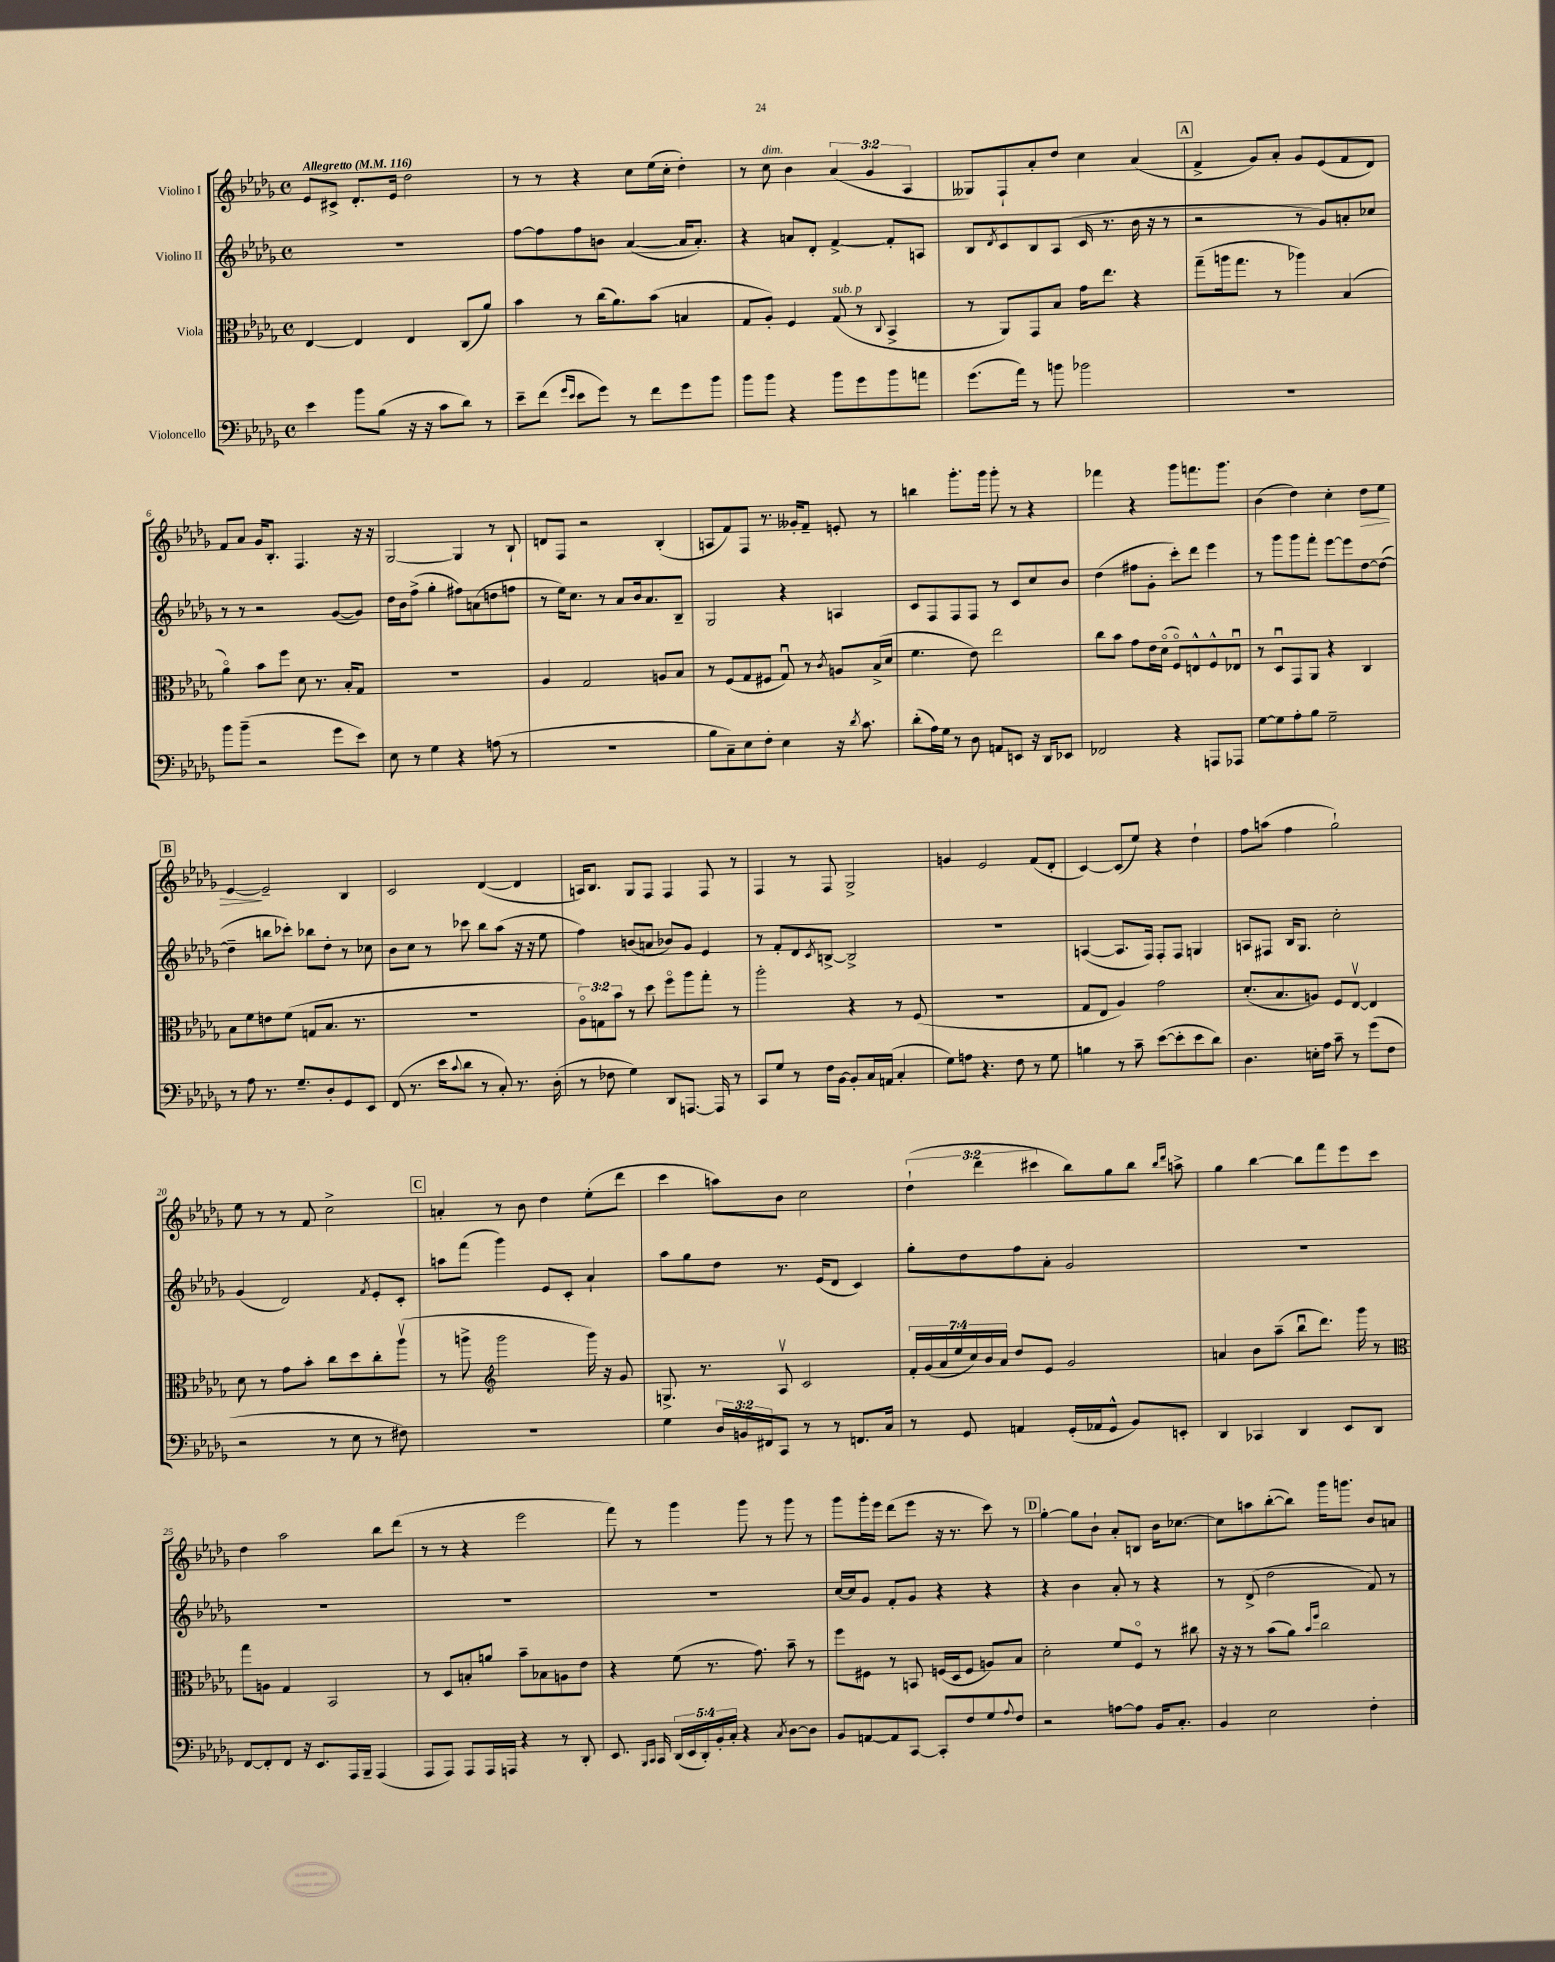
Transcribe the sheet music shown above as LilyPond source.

<<
\new StaffGroup <<
\new Staff = "s0" \with { instrumentName = "Violino I" } {
    \clef treble \key des \major \defaultTimeSignature \time 4/4 \override Staff.TupletNumber.text = #tuplet-number::calc-fraction-text \tempo "Allegretto" 4 = 116
    ees'8 cis'8-> des'8.-. ees'16 des''2 |
    r8 r8 r4 c''8 ees''16( c''16-. des''4-.) |
    r8 c''8^\markup { \italic "dim." } bes'4 \tuplet 3/2 { aes'4( ges'4 aes4 } |
    geses8) f8-! aes'8-. des''8 c''4 aes'4( |
    \mark \markup { \box "A" } f'4-> ges'8) aes'8-. ges'8 ees'8( f'8 des'8) |
    f'8 aes'8 ges'16 bes8.-. f4. r16 r16 |
    ges2~ ges4 r8 bes8-! |
    d'8 f8 r2 bes4-.( |
    a8 f'8) f8 r8. geses'16-. f'8-- e'8-. r8 |
    b''4 ges'''8.-. ges'''16 ges'''8-. r8 r4 |
    fes'''4 r4 ges'''8 f'''8. ges'''8. |
    bes'4( des''4) c''4-. des''8\> ees''8 |
    \mark \markup { \box "B" } ees'4~\! ees'2-- bes4 |
    c'2 des'4~( des'4 |
    a16) bes8. ges8 f8 f4 f8 r8 |
    f4 r8 f8 ges2-> |
    g'4 ees'2 f'8( des'8-. |
    c'4~) c'8( ees''8) r4 des''4-! |
    f''8 a''8( f''4 ges''2-!) |
    ees''8 r8 r8 f'8 c''2-> |
    \mark \markup { \box "C" } a'4-. r8 bes'8 des''4 ees''8-.( des'''8 |
    c'''4 a''8) bes'8 c''2 |
    \tuplet 3/2 { des''4-!( des'''4 cis'''4 } bes''8) ges''8 bes''8 \grace { bes''16 des'''16 } a''8-> |
    ges''4 bes''4~ bes''8 f'''8 ees'''8 c'''8 |
    des''4 aes''2 bes''8 des'''8( |
    r8 r8 r4 ees'''2 |
    f'''8) r8 ges'''4 ges'''8 r8 ges'''8 r8 |
    ges'''8 ges'''16-. ees'''16 des'''8( ees'''8 r16 r8. c'''8) r8 |
    \mark \markup { \box "D" } ges''4~-. ges''8 bes'8-! aes'8-. b8 bes'16 ces''8.~ |
    ces''8 a''8 bes''8~-.( bes''8) ges'''16 g'''8. bes'8 a'8 \bar "|." |
}
\new Staff = "s1" \with { instrumentName = "Violino II" } {
    \clef treble \key des \major \defaultTimeSignature \time 4/4
    R1 |
    f''8~ f''8 f''8 b'8 aes'4~( aes'16 aes'8.-.) |
    r4 a'8 des'8-. f'4~-> f'8-. a8 |
    bes8 \acciaccatura { des'8 } c'8 bes8 aes8( c'16 r8. bes'16 r16 r8 |
    \mark \markup { \box "A" } r2 r8 ges'8) a'8-. ces''8 |
    r8 r8 r2 ges'8~( ges'8) |
    des''16 bes'16 f''8->( ges''4-. fis''8) a'8( d''8 f''8 |
    r8 ees''16) c''8. r8 aes'8 bes'16 aes'8. bes8-- |
    ges2 r4 a4 |
    c'8 f8 f8 f8 r8 c'8 c''8 bes'8 |
    des''4( fis''8 ges'8-. c'''8-.) des'''8 ees'''4 |
    r8 ges'''8 ges'''8 f'''8-. ees'''8~ ees'''8 des''8~ des''8~( |
    \mark \markup { \box "B" } des''4-- b''8 ces'''8-.) bes''8 des''8-. r8 ces''8 |
    bes'8 c''8 r8 ces'''8 bes''8 aes''8( r16 r16 ees''8 |
    f''4) b'8( a'8 bes'8) ges'8 ees'4 |
    r8 f'8-. des'8 \acciaccatura { c'8 } b8~-> b2-> |
    R1 |
    a4~( a8. f16) f8-. f8 g4 |
    a8 fis8 bes16 ges8. c''2-. |
    ges'4( des'2) \acciaccatura { f'8 } ees'8-. c'8-. |
    \mark \markup { \box "C" } a''8 f'''8( ges'''4) ees'8 c'8-. aes'4-! |
    aes''8 ges''8 des''8 r8. ees'16( des'8 c'4) |
    ges''8-. des''8 f''8 aes'8-. ges'2 |
    R1 |
    R1 |
    R1 |
    R1 |
    c''16~ c''16 ges'8 f'8-. ges'8 r4 r4 |
    \mark \markup { \box "D" } r4 bes'4 aes'8-. r8 r4 |
    r8 des'8->( des''2 f'8) r8 \bar "|." |
}
\new Staff = "s2" \with { instrumentName = "Viola" } {
    \clef alto \key des \major \defaultTimeSignature \time 4/4 \override Staff.TupletNumber.text = #tuplet-number::calc-fraction-text
    ees4~ ees4 ees4 c8( aes'8) |
    bes'4 r8 c''16( aes'8.) bes'8( b4 |
    ges8 aes8-.) f4 ges8^\markup { \italic "sub. p" }( r8 \appoggiatura { c8 } bes,4-> |
    r8 aes,8) ges,8 bes8 ges'16 ees''8. r4 |
    \mark \markup { \box "A" } ges''8--( a''16 ges''8. r8 aes''4) bes4( |
    aes'4\flageolet) bes'8 f''8 des'8 r8. bes16-. ges8 |
    R1 |
    aes4 ges2 a8 bes8 |
    r8 f8( ges8 fis8 ges8\downbow) r8 \acciaccatura { c'8 } a8 bes16->( des'16 |
    f'4. ees'8) ees''2 |
    c''8 bes'8 ges'8 ees'16 des'16\flageolet( f8\flageolet) e8-^ f8-^ ees8\downbow |
    r8 des8\downbow ges,8 aes,8 r4 c4 |
    \mark \markup { \box "B" } bes8 f'8 e'8 f'8( g8 bes8. r8. |
    R1 |
    \tuplet 3/2 { aes8\flageolet) g8 bes'8 } r8 des''8 f''8\flageolet aes''8 ges''8-. r8 |
    aes''2-. r4 r8 f8( |
    R1 |
    ges8 ees8 aes4) ges'2 |
    des'8.-.( bes8. a8) f8 ees8~\upbow ees4 |
    des'8 r8 ges'8 bes'8-. c''8 des''8 c''8-. aes''8\upbow( |
    \mark \markup { \box "C" } r8 a''8-> \clef treble ges'''2 ges'''16) r16 ges'8 |
    g8.-> r8. aes8\upbow c'2 |
    \tuplet 7/4 { f'16-. ges'16( aes'16 ees''16 c''16) bes'16 aes'16 } des''8 ees'8 ges'2 |
    a'4 bes'8 aes''8--( bes''8\downbow des'''8.) ges'''16 r8 |
    \clef alto ges''8 a8 ges4 bes,2 |
    r8 des8 b8-. a'8 bes'8-- bes8 a8 ees'8 |
    r4 f'8( r8. ges'8.) bes'8-- r8 |
    f''8 fis8 r8 b,8 f16( des16 f8 a8) bes8 |
    \mark \markup { \box "D" } des'2-. f'8 f8\flageolet r8 cis''8 |
    r16 r16 r8 bes'8( aes'8) \grace { bes'16 f''16 } c''2 \bar "|." |
}
\new Staff = "s3" \with { instrumentName = "Violoncello" } {
    \clef bass \key des \major \defaultTimeSignature \time 4/4 \override Staff.TupletNumber.text = #tuplet-number::calc-fraction-text
    ees'4 bes'8 bes8( r16 r16 c'8 des'8) r8 |
    ees'8-- f'8( \grace { ges'16 ees'16 } ees'8 ges'8) r8 f'8 ges'8 bes'8 |
    bes'8 bes'8 r4 bes'8 ges'8 bes'8 a'8 |
    ges'8.( aes'16) r8 b'8 bes'2 |
    \mark \markup { \box "A" } R1 |
    bes'8 bes'8--( r2 ges'8 ees'8) |
    ees8 r8 ges4 r4 a8( r8 |
    R1 |
    bes8 c8--) ees8 f8-. ees4 r16 \acciaccatura { des'8 } c'8. |
    des'8-.( aes16) ges16 r8 des8 a,8 e,8 r16 des,16 ees,8 |
    fes,2 r4 a,,8 aes,,8 |
    ges8~ ges8 aes8-. bes8 ges2-- |
    \mark \markup { \box "B" } r8 aes8 r8. ges8.-- des8-. ges,8 ees,8 |
    f,8( r8. ees'16 \appoggiatura { c'8 } des'8 r8 c8-.) r8. des16-.( |
    r8 fes8 ges4) des,8 a,,8.~ a,,16 r8 |
    c,8 ges8 r8 f16 bes,16~ bes,8-. c16 a,16( c4-. |
    ges8) a8 r4. f8 r8 ges8 |
    b4 r8 c'8-- ees'8~( ees'8-. ees'8 des'8) |
    des4. e16-. aes16 c'8-- r8 ges'8( f8 |
    r2 r8 ees8 r8 fis8) |
    \mark \markup { \box "C" } R1 |
    ges4 \tuplet 3/2 { des16 b,16 fis,16 } c,8 r8 r8 f,8. c16 |
    r8 ges,8 a,4 ges,16-.( aes,16 ges,8-^ bes,8) e,8-. |
    des,4 ces,4 des,4 ees,8 des,8 |
    f,8~ f,8-. f,8 r16 ees,8. aes,,16 bes,,16-- aes,,4( |
    aes,,8 aes,,8) aes,,8 aes,,16 a,,16 r4 r8 des,8-. |
    ees,8. \grace { bes,,16 c,16 } c,16 \tuplet 5/4 { des,16( ees,16 des,16-.) bes,16-. c16-. } r4 \acciaccatura { c8 } des8~ des8 |
    bes,8 a,8~ a,8 c,8~ c,8-. f8 ges8 \appoggiatura { aes8 } f8 |
    \mark \markup { \box "D" } r2 a8~ a8 bes,16 c8.-. |
    bes,4 ees2 f4-. \bar "|." |
}
>>
>>
